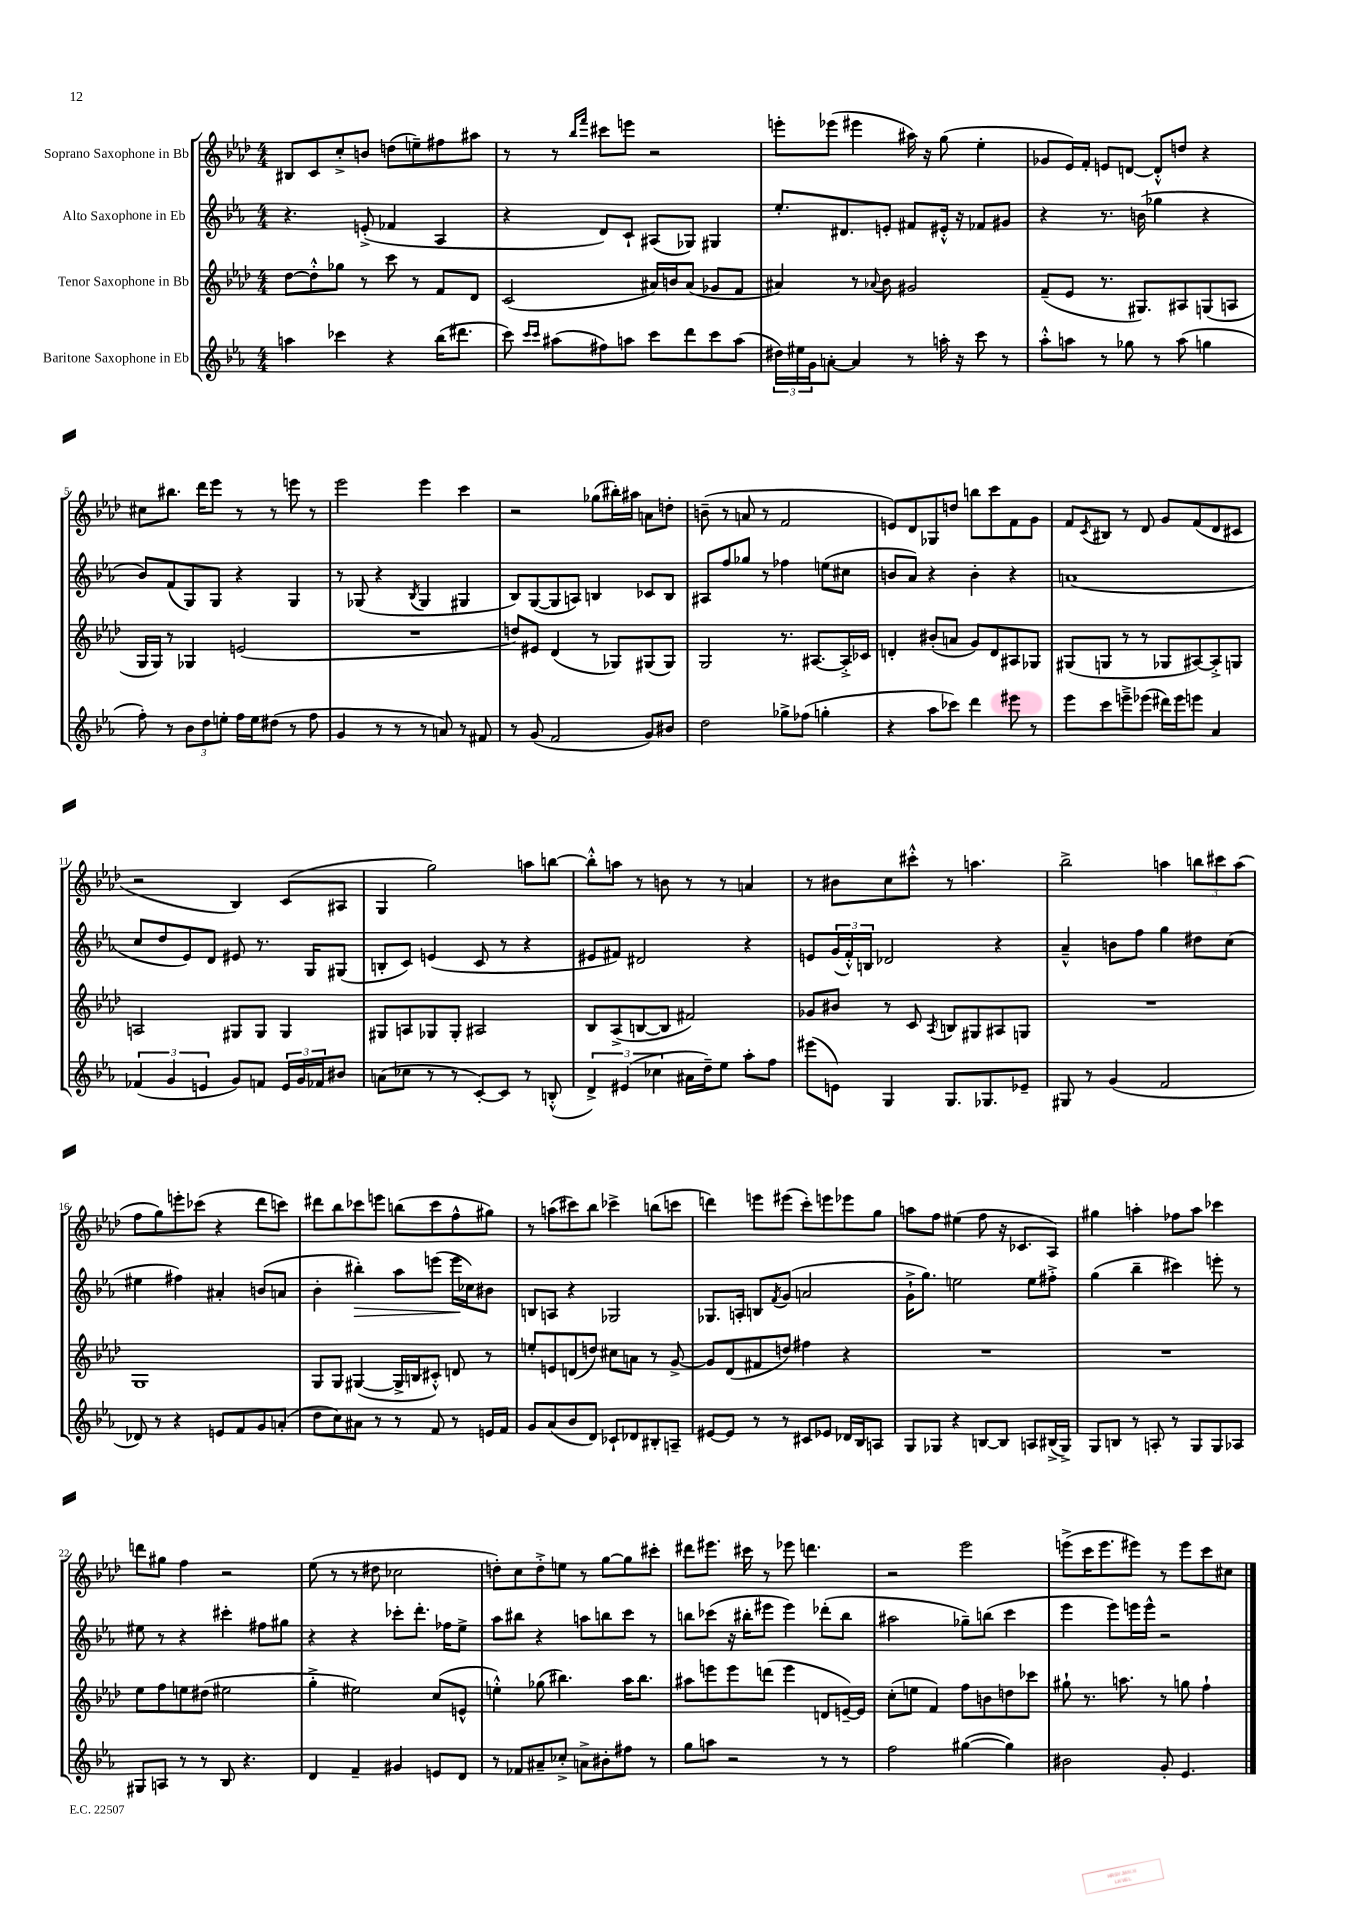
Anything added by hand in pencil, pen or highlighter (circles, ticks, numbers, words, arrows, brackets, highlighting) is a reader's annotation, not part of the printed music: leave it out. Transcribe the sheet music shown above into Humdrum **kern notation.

**kern	**kern	**kern	**dynam	**kern
*part4	*part3	*part2	*part2	*part1
*staff4	*staff3	*staff2	*staff2	*staff1
*I"Baritone Saxophone in Eb	*I"Tenor Saxophone in Bb	*I"Alto Saxophone in Eb	*	*I"Soprano Saxophone in Bb
*clefG2	*clefG2	*clefG2	*	*clefG2
*k[b-e-a-]	*k[b-e-a-d-]	*k[b-e-a-]	*	*k[b-e-a-d-]
*M4/4	*M4/4	*M4/4	*	*M4/4
=1	=1	=1	=1	=1
4aan\	[8dd-\L	4.r	.	8B#X/L
.	8dd-'^^\]	.	.	8c/
4ccc-X\	8gg-X\J	.	.	8cc'^/
.	8r	(8en'^/	.	8bn/J
4r	8ccc\	4f-X/	.	(8ddn\L
.	8r	.	.	8een~\)
(16bb-\KL	8f/L	4A-/	.	8ff#X\
8.ddd#X\J	.	.	.	.
.	8d-/J	.	.	8aa#X\J
=2	=2	=2	=2	=2
8ccc\)	(2c/	4r	.	8r
16qqccc/LL	.	.	.	.
16qqccc/JJ	.	.	.	.
(8aa#X\L	.	.	.	8r
.	.	.	.	16qqbb-/LL
.	.	.	.	16qqfff/JJ
8ff#X\)	.	8d/L)	.	8ccc#X\L
8aan\J	.	8c`/J	.	8eeen\J
8ccc\L	16a#X/LL)	(8A#X/L	.	2r
.	16bn/J	.	.	.
8ddd\	(8a#/J	8G-X/J)	.	.
8ccc\	8g-X/L	4G#X/	.	.
(8aa\J	8f/J	.	.	.
=3	=3	=3	=3	=3
24dd#X\LL)	4a#X/)	8.ee-'/L	.	8eeen'\L
24ee#X\	.	.	.	.
24g\J	.	.	.	.
[8an'\J	.	.	.	(8eee-X\J
.	.	8.d#X/	.	.
4a/]	8r	.	.	4eee#X\
.	8qqa-X/	.	.	.
.	8b-\	8en'/J	.	.
8r	2g#X/	8f#X/L	.	16aa#X\)
.	.	.	.	16r
16aan'\	.	16e#X'^^/Jk	.	(8gg\
16r	.	16r	.	.
8ccc\	.	8f-X/L	.	4ee-'\
8r	.	8g#X/J	.	.
=4	=4	=4	=4	=4
8aa-'^^\L	(8f~/L	4r	.	8g-X/L
8aan\J	8e-/J	.	.	16e-/L)
.	.	.	.	16f'/JJ
8r	8.r	8.r	.	8en/L
8gg-X\	.	.	.	[8dn/J
.	8.G#X/L)	(16bn\	.	.
8r	.	4gg-X\	.	8d'^^/L]
(8aa\	8A#X/	.	.	8ddn/J
4ggn\	(8Gn/	4r	.	4r
.	8An/J	.	.	.
!!LO:LB:g=z
=5	=5	=5	=5	=5
8ff'\)	16G/LL	8b-/L)	.	8cc#X\L
.	16G/JJ)	.	.	.
8r	8r	(8f/	.	8.bb#X\J
12b-\L	4G-X/	8G/)	.	.
.	.	.	.	16ddd-\KL
12dd\	.	.	.	.
.	.	8G/J	.	8eee-\J
12een'\J	.	.	.	.
16ff\LL	(2en/	4r	.	8r
16ee\J	.	.	.	.
(8dd#X\J	.	.	.	8r
8r	.	4G/	.	8eeen\
8ff\	.	.	.	8r
=6	=6	=6	=6	=6
4g/	1r	8r	.	2eee-\
.	.	(8G-X/	.	.
8r	.	4r	.	.
8r	.	.	.	.
.	.	8qB-/	.	.
8r	.	4G-/	.	4eee-\
8an/)	.	.	.	.
8r	.	4G#X/	.	4ccc\
8f#X/	.	.	.	.
=7	=7	=7	=7	=7
8r	8ddn/L)	8B-/L)	.	2r
(8g/	8e#X/J	([8G/	.	.
2f/	(4d-/	8G/]	.	.
.	.	8An/J)	.	.
.	8r	4Bn/	.	(8gg-X\L
.	8G-X/L)	.	.	16bb#X'\L)
.	.	.	.	16aa#X\JJ
8g/L)	(8G#X/	8c-X/L	.	8an\L
8b#X/J	8G#/J)	8B/J	.	8ddn'\J
=8	=8	=8	=8	=8
2dd\	2G/	8A#X/L	.	(8bn~\
.	.	8ff/	.	8r
.	.	8gg-X/J	.	8an/
.	.	8r	.	8r
8gg-X^\L	8.r	4ff-X\	.	2f/
(8ff-X\J	.	.	.	.
.	[8.A#X/L	.	.	.
4ggn'\	.	(8een\L	.	.
.	16A#'^/L]	8cc#X\J	.	.
.	16c-X/JJ	.	.	.
=9	=9	=9	=9	=9
4r	4dn'/	8bn/L	.	8en/L)
.	.	8a-/J)	.	8d-/
8aa-\L	(8b#X'/L	4r	.	8G-X/
8ccc-X\J)	8an/J	.	.	8ddn/J
4ddd\	8g/L)	4b'\	.	8bbn\L
.	8d/	.	.	8ccc\
8eee#X\	8A#X/	4r	.	8f\
8r	8G-X/J	.	.	8g\J
=10	=10	=10	=10	=10
8eee-\L	(8G#X/L	(1an	.	8f/L
.	.	.	.	8qc/
8ccc\	8Gn/J	.	.	8B#X/J
8eeen~^\	8r	.	.	8r
(8eee-X\J	8r	.	.	8d-/
16ddd#X\LL)	8G-X/L	.	.	8g/L
16eee-\J	.	.	.	.
8eeen\J	[8A#X/)	.	.	(8f/
4a-/	8A#'^/]	.	.	8d-/
.	8Gn/J	.	.	8c#X/J
!!LO:LB:g=z
=11	=11	=11	=11	=11
(6f-X/	2An/	8cc/L	.	2r
.	.	8dd/	.	.
6g/	.	.	.	.
.	.	8e-/)	.	.
6en/	.	.	.	.
.	.	8d/J	.	.
8g/L)	8G#X/L	8e#X/	.	4B-/)
8fn/J	8G#/J	8.r	.	.
24e/LL	4G#/	.	.	(8c/L
24g/	.	.	.	.
.	.	16G/KL	.	.
24f-X/J	.	.	.	.
8b#X/J	.	(8G#X/J	.	8A#X/J
=12	=12	=12	=12	=12
(8an\L	8G#X/L	8Bn'/L	.	4G/
8cc-X\J	8An/	8c/J)	.	.
8r	8G-X/	(4en/	.	2gg\)
8r	8G-'/J	.	.	.
[8c'/L)	2A#X/	8c/	.	.
8c/J]	.	8r	.	.
8r	.	4r	.	8aan\L
(8Bn'^^/	.	.	.	[8bbn\J
=13	=13	=13	=13	=13
6d^/)	8B-/L	8e#X/L	.	8bb'^^\L]
.	(8A-^/	8f#X/J)	.	8aan\J
(6e#X/	.	.	.	.
.	[8Bn/	2d#X/	.	8r
6cc-X\	.	.	.	.
.	8B/J]	.	.	8bn\
16a#X\LL	2f#X/)	.	.	8r
16dd~\J)	.	.	.	.
8ee-\J	.	.	.	8r
8aa-'\L	.	4r	.	4an/
8ff\J	.	.	.	.
=14	=14	=14	=14	=14
(8eee#X\L	8g-X/L	8en/L	.	8r
8en\J)	8b#X/J	(24g/L	.	8b#X\L
.	.	24f'^^/)	.	.
.	.	24Bn/JJ	.	.
4G/	8r	2d-X/	.	8cc\
.	8c/	.	.	8ccc#X'^^\J
.	8qA-/	.	.	.
8.G/L	8Bn/L	.	.	8r
.	8G#X/	.	.	4.aan\
8.G-X/	.	.	.	.
.	8A#X/	4r	.	.
8e-X~/J	8Gn/J	.	.	.
=15	=15	=15	=15	=15
8G#X/	1r	4a-~^^/	.	2bb-^\
8r	.	.	.	.
(4g/	.	8bn\L	.	.
.	.	8ff\J	.	.
2f/	.	4gg\	.	4aan\
.	.	8dd#X\L	.	12bbn\L
.	.	.	.	12ccc#X\
.	.	(8cc\J	.	.
.	.	.	.	(12aa\J
!!LO:LB:g=z
=16	=16	=16	=16	=16
8d-X/)	1G	4ee#X\	.	8ff\L
8r	.	.	.	8gg\)
4r	.	4ff#X\)	.	8eeen'\
.	.	.	.	(8ccc-X\J
8en/L	.	4a#X'/	.	4r
8f/	.	.	.	.
8g/	.	(8bn/L	.	8ddd-\L
(8an'/J	.	8an/J	.	8cccn\J)
=17	=17	=17	=17	=17
8dd\L	8G/L	4b-'\	.	8ddd#X\L
8cc\)	8G/J	.	.	8bb-\
!	!	!	!LO:HP:b	!
8a#X\J	([4G#X/	4bb#X'\)	>	8ccc-X\
8r	.	.	.	8eeen\J
8r	16G#^/LL]	8aa-\L	.	(8bbn\L
.	16Bn/J	.	.	.
8f/	8c#X'^^/J)	(8eeen\J	.	8ccc-\
8r	8dn/	16eee\LL	.	8ff^^\
.	.	16cc-X\J)	]	.
16en/LL	8r	8b#X\J	.	8gg#X\J)
16f/JJ	.	.	.	.
=18	=18	=18	=18	=18
8g/L	8een'/L	8Bn/L	.	8r
(8a-/	8en/	8An/J	.	(8aan\L
8b-/	(8dn/	4r	.	8ccc#X\)
8d/J)	8ddn/J)	.	.	8bb-\J
8c-X`/L	8cc#X\L	2G-X/	.	4ccc-X^\
8d-X/	8an\J	.	.	.
8B#X'/	8r	.	.	(8bbn\L
8An~/J	[8g^/	.	.	8cccn\J
=19	=19	=19	=19	=19
[8e#X/L	8g/L]	8.G-X/L	.	4dddn\)
8e#/J]	(8d-/	.	.	.
.	.	16An'/Jk	.	.
8r	8f#X/	8Bn/L	.	8eeen\L
.	.	8qf/	.	.
8r	8ddn/J)	(8g/J	.	(8eee#X\J
8c#X/L	4ff#X\	2an/	.	8ccc'\L)
8e-X/J	.	.	.	8eeen\
16d-X/LL	4r	.	.	8eee-X\
16B-/J	.	.	.	.
8An/J	.	.	.	8gg\J
=20	=20	=20	=20	=20
8G/L	1r	16g`^\KL	.	8aan\L
.	.	8.gg\J)	.	.
8G-X/J	.	.	.	8ff\J
4r	.	2een\	.	(4ee#X\
[8Bn/L	.	.	.	8ff\
8B/J]	.	.	.	16r
.	.	.	.	8.c-X/L
8An/L	.	8ee\L	.	.
(16B#X^/L	.	8ff#X'^\J	.	8A-/J)
16G-^/JJ)	.	.	.	.
=21	=21	=21	=21	=21
8G/L	1r	(4gg\	.	4gg#X\
8Bn/J	.	.	.	.
8r	.	4bb-~\	.	4aan'\
8An'/	.	.	.	.
8r	.	4ccc#X\)	.	8ff-X\L
8G/L	.	.	.	8aa\J
8G/	.	8eeen'\	.	4ccc-X\
8A-X/J	.	8r	.	.
!!LO:LB:g=z
=22	=22	=22	=22	=22
8G#X/L	8ee-\L	8ee#X\	.	8dddn\L
8An/J	8ff\	8r	.	8gg#X\J
8r	8een\	4r	.	4ff\
8r	(8dd#X\J	.	.	.
8B-/	2ee#X\	4ccc#X'\	.	2r
4.r	.	.	.	.
.	.	8ff#X\L	.	.
.	.	8gg#X\J	.	.
=23	=23	=23	=23	=23
4d/	4gg'^\	4r	.	(8ee-\
.	.	.	.	8r
4f~/	2ee#X\)	4r	.	8r
.	.	.	.	8dd#X\
4g#X/	.	8ccc-X'\L	.	2cc-X\
.	.	8.ddd'\J	.	.
8en/L	(8cc/L	.	.	.
.	.	16ff-X\KL	.	.
8d/J	8en^^/J	8ee-^\J	.	.
=24	=24	=24	=24	=24
8r	4een'^^\)	8aa-\L	.	8ddn'\L)
8f-X/L	.	8bb#X\J	.	8cc\
8a#X~/	(8gg-X\	4r	.	8dd'^\
8cc-X'^/J	4.bb#X\)	.	.	8een\J
8an^\L	.	8aan\L	.	8r
8b#X'\	.	8bbn\	.	[8gg\L
8ff#X\J	16aa-\KL	8ccc\J	.	8gg\]
.	8.bb#\J	.	.	.
8r	.	8r	.	8ccc#X'\J
=25	=25	=25	=25	=25
8gg\L	8aa#X\L	8bbn\L	.	8ddd#X\L
8aan\J	8eeen\	(8ccc-X\J	.	8.eee#X\J
2r	8eee\	16r	.	.
.	.	16bb#X'\KL	.	16ccc#X\
.	(8dddn\J	8eee#X\J	.	8r
.	4eee\	4eee#\)	.	8eee-X\
.	.	.	.	4.dddn\
8r	8dn/L	(8ddd-X'\L	.	.
8r	[16en~/L)	8bb#\J	.	.
.	16e/JJ]	.	.	.
=26	=26	=26	=26	=26
2ff\	(8cc'\L	2aa#X\	.	2r
.	8een\J	.	.	.
.	4f/)	.	.	.
([4gg#X\	8ff\L	8gg-X~\L)	.	2eee-\
.	8bn\	(8bbn\J	.	.
4gg#\])	8ddn\	4ccc\	.	.
.	8ccc-X\J	.	.	.
=27	=27	=27	=27	=27
2b#X\	8gg#X`\	4eee-\	.	(8eeen^\L
.	8.r	.	.	16ccc\K
.	.	.	.	8.eee\
.	.	8eee-\L)	.	.
.	8.aan\	.	.	.
.	.	16eeen\L	.	8eee#X\J)
.	.	16eee^^\JJ	.	.
8g'/	8r	2r	.	8r
4.e-/	8ggn\	.	.	8eee#\L
.	4ff`\	.	.	8ccc\
.	.	.	.	8cc#X\J
==	==	==	==	==
*-	*-	*-	*-	*-
